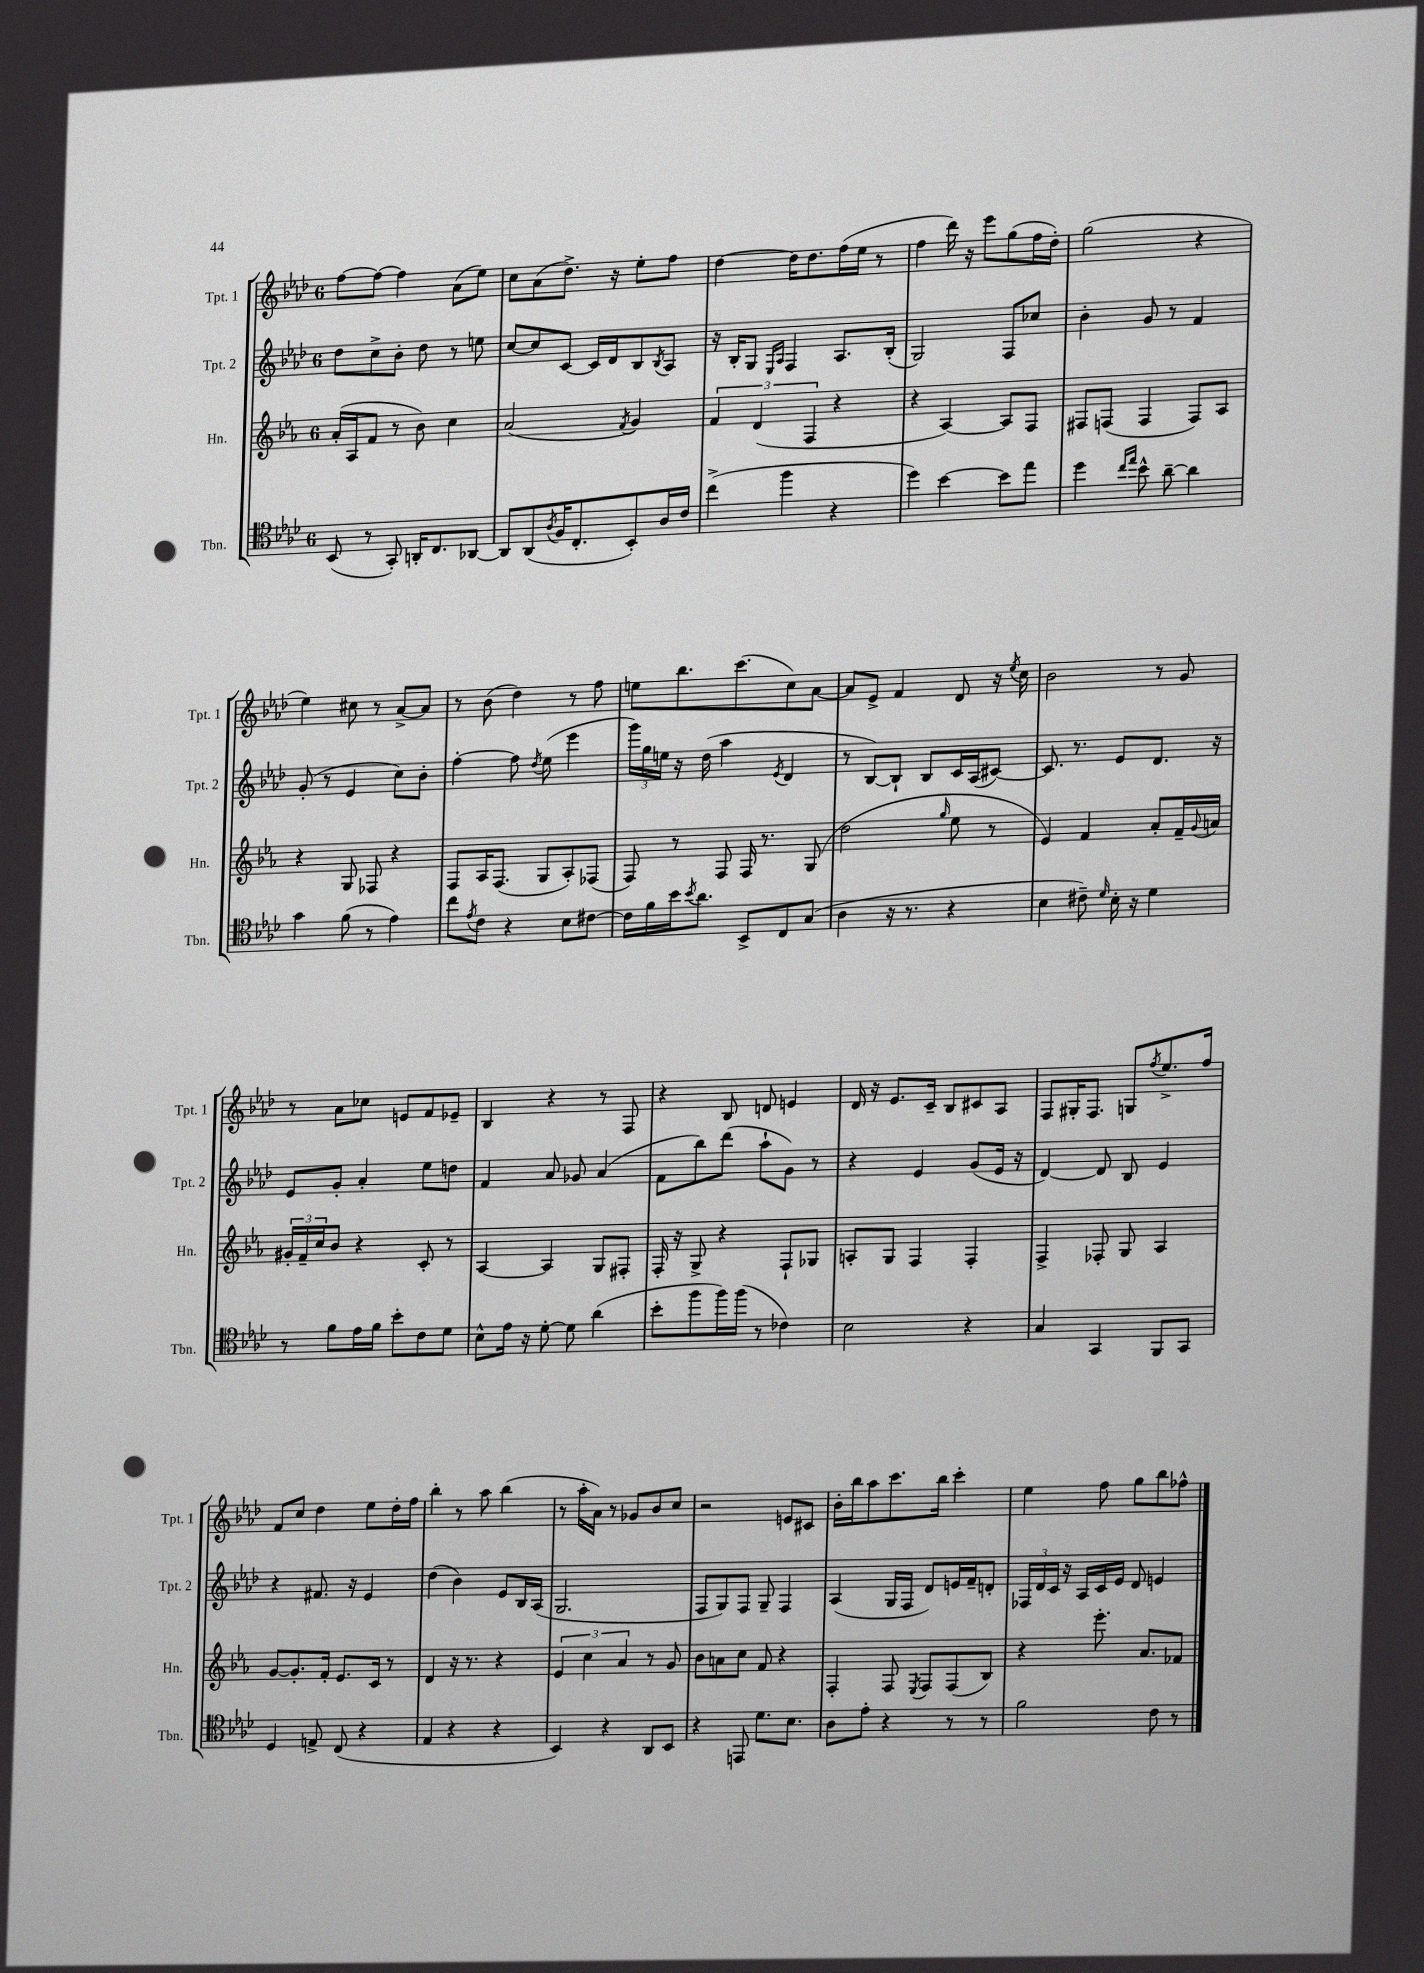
<<
\new StaffGroup <<
\new Staff = "s0" \with { instrumentName = "Tpt. 1" shortInstrumentName = "Tpt. 1" } {
    \clef treble \key aes \major \once \override Staff.TimeSignature.style = #'single-digit \time 6/8
    f''8~ f''8~ f''4 aes'8( ees''8) |
    c''8 aes'8( des''8.->) r16 ees''8-. f''8 |
    des''4~ des''16 des''8. f''16( ees''16 r8 |
    f''4 des'''16) r16 ees'''8 g''8( f''16 des''16-.) |
    g''2( r4 |
    ees''4) cis''8 r8 aes'8~-> aes'8 |
    r8 bes'8( des''4) r8 f''8 |
    e''8 bes''8. c'''8.( c''8) aes'8~ |
    aes'8 ees'8-> f'4 des'8 r16 \acciaccatura { ees''8 } c''16 |
    bes'2 r8 g'8 |
    r8 aes'8 ces''8 e'8 f'8 ees'8-- |
    bes4 r4 r8 f8 |
    r4 bes8 d'8 e'4 |
    des'16 r16 ees'8. c'16-- bes8 cis'8 aes8 |
    f8 gis16-. f8. g8 \acciaccatura { f''8 } ees''8.-> f''16 |
    f'8 c''8 des''4 ees''8 des''16-. f''16 |
    bes''4-. r8 aes''8 bes''4( |
    r8 aes''16-. aes'16) r8 ges'8 bes'8 c''8 |
    r2 e'8 cis'8 |
    bes'16-. bes''16 aes''8 c'''8. bes''16 c'''4-. |
    ees''4 f''8 g''8 bes''8 fes''8-^ \bar "|." |
}
\new Staff = "s1" \with { instrumentName = "Tpt. 2" shortInstrumentName = "Tpt. 2" } {
    \clef treble \key aes \major \once \override Staff.TimeSignature.style = #'single-digit \time 6/8
    des''8 c''8-> bes'8-. des''8 r8 e''8 |
    c''8~ c''8 c'8~ c'16 des'16 bes8 \acciaccatura { bes8 } aes8 |
    r16 bes16-. g8 \grace { ees16 aes16 } f4 aes8. bes16-.( |
    g2) f8 ces''8 |
    bes'4-. g'8 r8 f'4 |
    g'8-.( r8 ees'4 c''8) bes'8-. |
    f''4~-. f''8 \acciaccatura { des''8 } ees''8( ees'''4 |
    \tuplet 3/2 { g'''16) g''16 e''16 } r16 des''16( aes''4 \acciaccatura { ees'8 } des'4 |
    r8 bes8~) bes8-! bes8 c'16 aes16( cis'8~) |
    cis'8. r8. ees'8 des'8. r16 |
    ees'8 g'8-. aes'4-. ees''8 d''8 |
    f'4 aes'8 ges'8 aes'4( |
    f'8 bes''8) des'''8( aes''8-! g'8) r8 |
    r4 ees'4 g'8( ees'16 r16 |
    des'4~) des'8 bes8 ees'4 |
    r4 fis'8. r16 ees'4 |
    des''4( bes'4) ees'8 bes16 aes16( |
    g2. |
    f8 g8) f8 g8-- f4 |
    aes4( g16 f16 des'8) e'16 f'16-- d'8-. |
    \tuplet 3/2 { fes16 des'16 c'16 } r16 aes16 c'16 ees'16 des'8 e'4 \bar "|." |
}
\new Staff = "s2" \with { instrumentName = "Hn." shortInstrumentName = "Hn." } {
    \clef treble \key ees \major \once \override Staff.TimeSignature.style = #'single-digit \time 6/8
    aes'16-.( aes16 f'8 r8 bes'8) c''4 |
    aes'2( \acciaccatura { f'8 } g'4) |
    \tuplet 3/2 { f'4 d'4( f4 } r4 |
    r4 aes4~) aes8 f8 |
    fis8 f8( f4 f8) aes8 |
    r4 g8 fes8 r4 |
    f8 aes16 f8.( g8 aes8-.) fes8( |
    f8) r8 f8 f16 r8. g8( |
    d''2 \grace { g''16 } ees''8 r8 |
    ees'4) f'4 aes'8-. f'16-- \appoggiatura { g'8 } a'16 |
    \tuplet 3/2 { gis'16-. f'16-- c''16 } bes'8 r4 c'8-. r8 |
    aes4~ aes4 g8 fis8-. |
    f16-. r16 g8-> r4 f8-! ges8 |
    a8-. g8 f4 f4-. |
    f4-> fes8-. g8 aes4 |
    g'8~ g'8.-. f'16-. ees'8. c'16 r8 |
    d'4 r16 r8. r4 |
    \tuplet 3/2 { ees'4 c''4 aes'4 } r8 g'8 |
    bes'8 a'8 c''8 f'8 r4 |
    f4-. f8 \acciaccatura { ees8 } f8 f8( bes8) |
    r4 ees'''8.-. aes'8. fes'8 \bar "|." |
}
\new Staff = "s3" \with { instrumentName = "Tbn." shortInstrumentName = "Tbn." } {
    \clef tenor \key aes \major \once \override Staff.TimeSignature.style = #'single-digit \time 6/8
    bes,8( r8 g,8-.) a,16-. c8. aes,8~ |
    aes,8 aes,8( \acciaccatura { aes8 } f16 c8.-. bes,8-.) aes16 c'16 |
    c''4->( f''4 r4 |
    des''4) bes'4~ bes'8 ees''8 |
    des''4 \grace { c''16 ees''16 } bes'8-^ aes'8~-- aes'4 |
    g'4 f'8( r8 ees'4) |
    c''8 \acciaccatura { ees'8 } c'8 r4 bes8 cis'8~ |
    cis'16 f'16 bes'16 \acciaccatura { bes'8 } aes'8. bes,8-> c8 g8( |
    aes4 r16 r8. r4 |
    bes4 cis'8--) \grace { des'16 } bes16-. r16 des'4 |
    r8 f'8 ees'16 f'16 bes'8-. c'8 des'8 |
    bes8-^ ees'16 r16 des'8~-. des'8 aes'4( |
    bes'8-. f''8 f''16) f''16( r8 ces'4) |
    bes2 r4 |
    g4 g,4 f,8 g,8 |
    des4 e8-> c8( r4 |
    ees4 r4 r4 |
    bes,4) r4 aes,8 bes,8 |
    r4 e,8 des'8. bes8. |
    aes8 ees'8-. r4 r8 r8 |
    f'2 c'8 r8 \bar "|." |
}
>>
>>
\layout { \context { \Score \remove "Bar_number_engraver" } }
